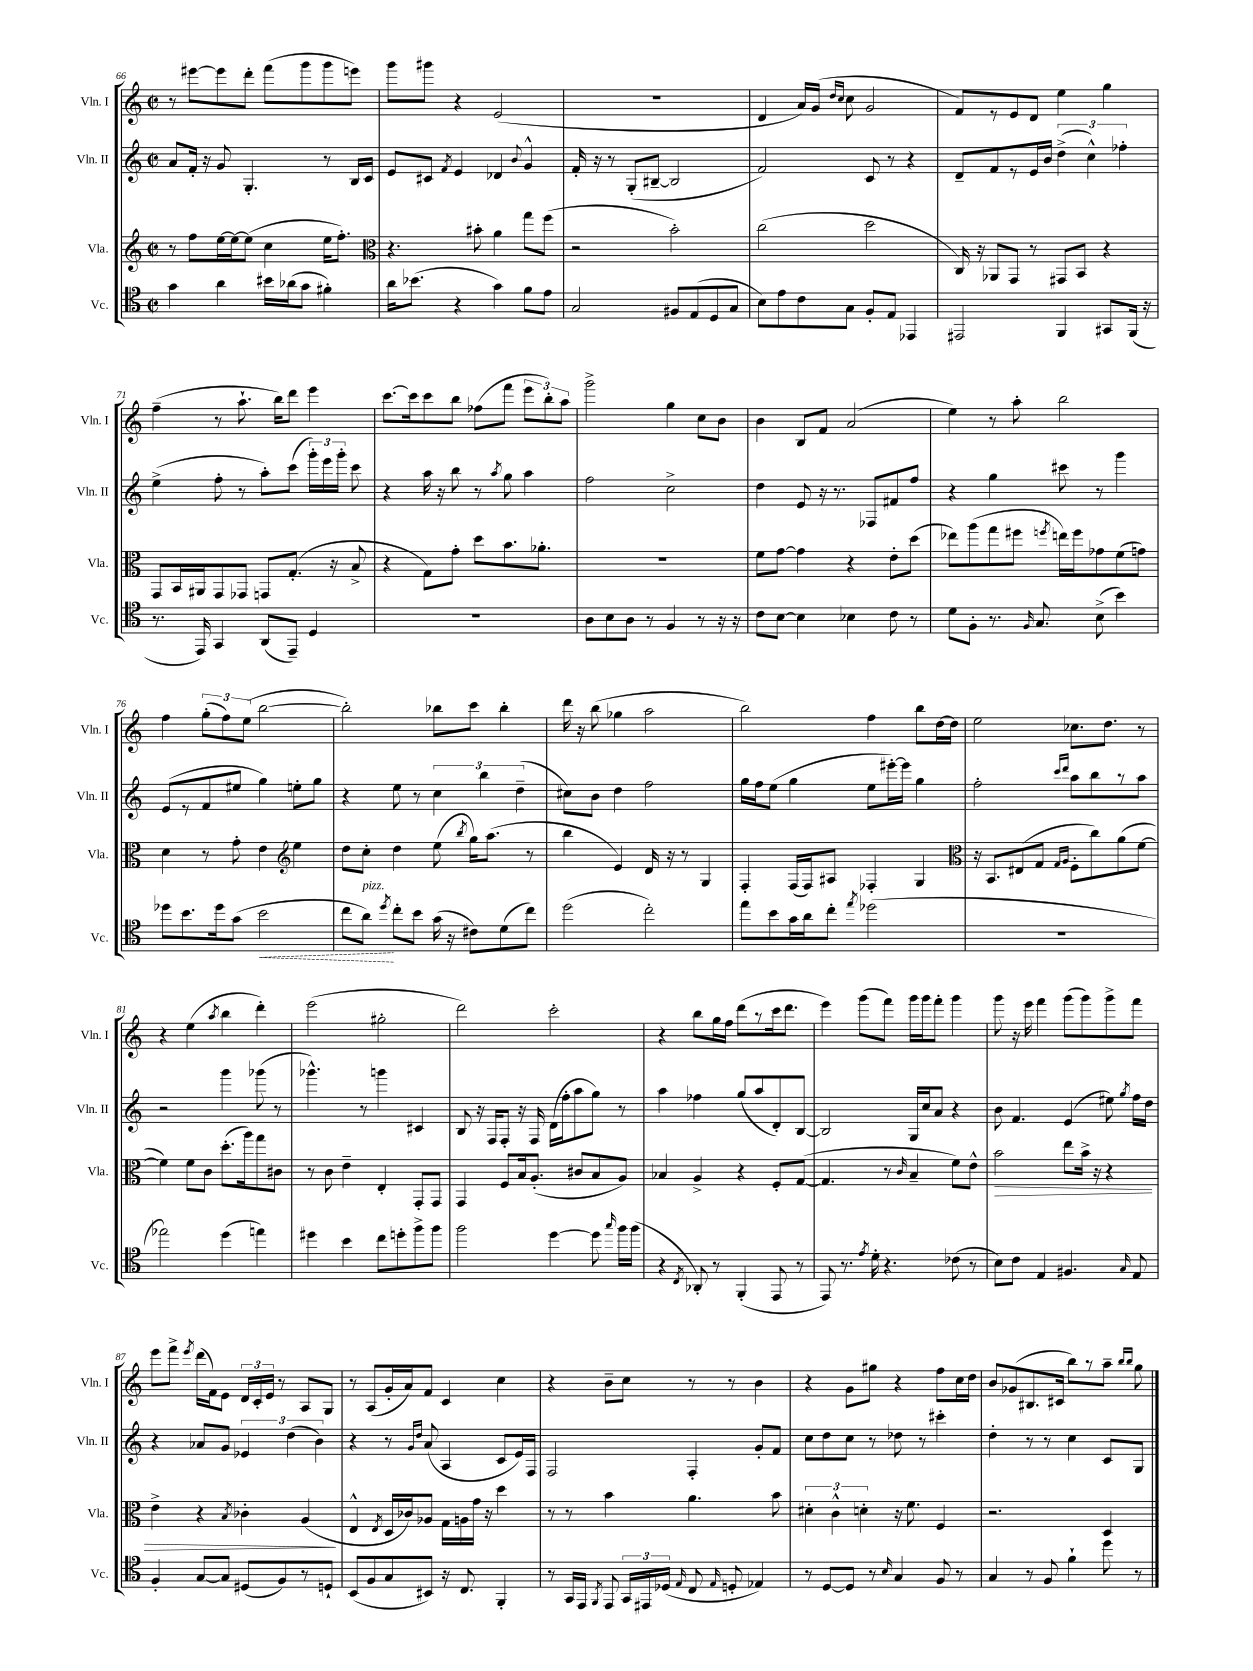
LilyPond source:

<<
\new StaffGroup <<
\new Staff = "s0" \with { instrumentName = "Vln. I" shortInstrumentName = "Vln. I" } {
    \clef treble \key c \major \defaultTimeSignature \time 2/2
    \autoBeamOff r8 eis'''8[~ eis'''8 d'''8]-. f'''8[( g'''8 g'''8 e'''8]) |
    g'''8[ gis'''8] r4 e'2( |
    R1 |
    d'4 a'16[) g'16]( \grace { d''16[ c''16] } c''8 g'2 |
    f'8[) r8 e'8 d'8] e''4 g''4 |
    f''4--( r8 a''8.-! b''16[) d'''8] e'''4 |
    c'''8.[~ c'''16 c'''8 b''8] fes''8[( f'''8] \tuplet 3/2 { e'''8[ b''8-.) a''8] } |
    g'''2-> g''4 c''8[ b'8] |
    b'4 b8[ f'8] a'2( |
    e''4) r8 a''8-. b''2 |
    f''4 \tuplet 3/2 { g''8[-.( f''8) e''8]( } b''2~ |
    b''2-.) bes''8[ c'''8] bes''4-. |
    d'''16 r16 b''8( ges''4 a''2 |
    b''2) f''4 b''8[ d''16~ d''16] |
    e''2 ces''8.[ d''8.] r8 |
    r4 e''4( \acciaccatura { a''8 } b''4 d'''4-.) |
    e'''2( gis''2-. |
    d'''2) c'''2-. |
    r4 b''8[ g''16 f''16] d'''8[( r8 c'''16 d'''8.] |
    e'''4) g'''8[( f'''8]) g'''16[ g'''16 f'''8]-. g'''4 |
    g'''8 r16 e'''16 f'''4 g'''8[( g'''8) g'''8-> f'''8] |
    e'''8[ f'''8]-> \acciaccatura { e'''8 } d'''16[( f'16) e'8] \tuplet 3/2 { d'16[ c'16-. e'16] } r8 a8[ g8] |
    r8 a8[( g'16-. a'16) f'8] c'4 c''4 |
    r4 b'8[-- c''8] r8 r8 b'4 |
    r4 g'8[ gis''8] r4 f''8[ c''16 d''16] |
    b'8[ ges'8( bis8. cis'16] b''8[) r8 a''8]-- \grace { b''16[ b''16] } g''8 \bar "|." |
}
\new Staff = "s1" \with { instrumentName = "Vln. II" shortInstrumentName = "Vln. II" } {
    \clef treble \key c \major \defaultTimeSignature \time 2/2
    \autoBeamOff a'8[ f'16]-. r16 g'8 g4.-. r8 b16[ c'16] |
    e'8[ cis'8] \acciaccatura { f'8 } e'4 des'4 \appoggiatura { b'8 } g'4-^ |
    f'16-. r16 r8 g8[-.( bis8]~-- bis2 |
    f'2) c'8 r8 r4 |
    d'8[-- f'8 r8 e'16 b'16] \tuplet 3/2 { d''4->( c''4-^) fes''4-. } |
    e''4->( f''8-. r8 a''8[-.) c'''8]( \tuplet 3/2 { g'''16[-.) e'''16 g'''16]-. } c'''8 |
    r4 a''16 r16 b''8 r8 \acciaccatura { a''8 } g''8 a''4 |
    f''2 c''2-> |
    d''4 e'8 r16 r8. fes8[ fis'8 f''8] |
    r4 g''4 cis'''8 r8 g'''4 |
    e'8[( r8 f'8 eis''8] g''4) e''8[-. g''8] |
    r4 e''8 r8 \tuplet 3/2 { c''4 b''4 d''4--( } |
    cis''8[) b'8] d''4 f''2 |
    g''16[ f''16 e''8]( g''4 e''8[ eis'''16~-.) eis'''16] g''4 |
    f''2-. \grace { c'''16[ d'''16] } a''8[ b''8 r8 a''8] |
    r2 g'''4 ges'''8( r8 |
    ges'''4.-^) r8 g'''4 cis'4 |
    b8 r16 f16[ f8]-. r16 f16 d'16[( f''16-. a''8 g''8]) r8 |
    a''4 fes''4 g''8[( a''8 d'8-.) b8]~ |
    b2 g16[ c''16 a'8] r4 |
    b'8 f'4. e'4( eis''8) \acciaccatura { g''8 } f''16[ d''16] |
    r4 aes'8[ g'8] \tuplet 3/2 { ees'4 d''4( b'4) } |
    r4 r8 \grace { g'16[ d''16] } a'8( a4 c'8[ e'16) f16] |
    f2 f4-. g'8[-. f'8] |
    c''8[ d''8 c''8] r8 des''8 r8 cis'''4-. |
    d''4-. r8 r8 c''4 c'8[ g8] \bar "|." |
}
\new Staff = "s2" \with { instrumentName = "Vla." shortInstrumentName = "Vla." } {
    \clef treble \key c \major \defaultTimeSignature \time 2/2
    \autoBeamOff r8 f''8[ e''16~ e''16~ e''8]( c''4 e''16[ f''8.]-.) |
    \clef alto r4. bis'8-. a'4 g''8[ f''8]( |
    r2 b'2-.) |
    c''2( d''2 |
    c16) r16 aes,8[ g,8] r8 gis,8[ b,8] r4 |
    g,8[ b,16 ais,16 g,8 ges,8] g,8[ g8.]-.( r16 b8-> |
    r4 g8[) g'8]-. d''8[ b'8. aes'8.]-. |
    R1 |
    f'8[ g'8]~ g'4 r4 e'8[-. d''8]( |
    ees''8[) a''8( g''8 fis''8] \acciaccatura { f''8 } e''16[) f''16 ges'8 f'8( g'8]) |
    d'4 r8 g'8-. e'4 \clef treble e''4 |
    d''8[ c''8]-. d''4 e''8( \acciaccatura { b''8 } g''16[) a''8.]( r8 |
    b''4 e'4) d'16 r16 r8 g4 |
    f4-. f16[( f16) ais8] fes4-. g4 |
    \clef alto r16 b,8.[ eis8( g8] \grace { g16[ a16] } f8[-. c''8) a'8( f'8]~ |
    f'4) f'8[ c'8] d''8.[-.( a''16) g''8 cis'8] |
    r8 c'8 e'4-- e4-. g,8[-. g,8] |
    g,4 f8[ b16 a8.]-.( cis'8[ b8 a8]) |
    bes4 a4-> r4 f8[-. g8]~( |
    g4. r8 \grace { c'16 } b4-- f'8[) e'8]-^ |
    b'2\> e''8[ b'16]-> r16 r4 |
    e'4-> r4 \acciaccatura { b8 } ces'4-. a4\!( |
    e4-^ \acciaccatura { e8 } d16[ ces'16) aes8] g16[ a16 g'16] r16 d''4 |
    r8 r8 b'4 a'4. b'8 |
    \tuplet 3/2 { dis'4-. c'4-^ d'4-. } r16 f'8. f4 |
    r2. d4 \bar "|." |
}
\new Staff = "s3" \with { instrumentName = "Vc." shortInstrumentName = "Vc." } {
    \clef tenor \key c \major \defaultTimeSignature \time 2/2
    \autoBeamOff g'4 a'4 bis'16[ aes'16( g'8] fis'4-.) |
    a'16[ bes'8.]( r4 g'4) f'8[ e'8] |
    g2 fis8[ e8( d8 g8] |
    b8[) e'8 c'8 g8] f8[-. e8] ees,4 |
    eis,2 f,4 gis,8[ f,16]( r16 |
    r8. e,16) g,4 a,8[( e,8]--) d4 |
    R1 |
    a8[ b8 a8] r8 f4 r8 r16 r16 |
    c'8[ b8]~ b4 bes4 c'8 r8 |
    d'8[ f8]-. r8. \grace { f16 } g8. b8->( b'4) |
    des''8[ b'8. des''16 g'8]( \once \override Hairpin.style = #'dashed-line b'2\< |
    c''8[ a'8]\!^\markup { \italic "pizz." }) \acciaccatura { d''8 } c''8[-. b'8] g'16( r16 cis'8[) d'8( c''8]) |
    d''2( c''2-.) |
    e''8[ b'8 g'16 a'16 c''8]-. \acciaccatura { e''8 } des''2( |
    R1 |
    ees''2) d''4( e''4) |
    dis''4 b'4 c''8[ d''8-. f''8-> f''8] |
    f''2 d''4~ d''8 \grace { g''16 } f''16[ f''16]( |
    r4 \acciaccatura { c8 } aes,8-.) r8 f,4-.( e,8 r8 |
    e,8) r8. \acciaccatura { e'8 } d'16-. r4. ces'8( r8 |
    b8[) c'8] e4 fis4. \grace { g16 } e8 |
    f4-. g8[~ g8] dis8[( f8) r8 d8]-! |
    b,8[( f8 g8 bis,8]) r16 c8. f,4-. |
    r8 g,16[ e,16] \acciaccatura { f,8 } e,8 \tuplet 3/2 { g,16[ eis,16 des16]( } \grace { e16 } c8 \grace { e16 } d8-. ees4) |
    r8 d8[~ d8] r8 \grace { b16 } g4 f8 r8 |
    g4 r8 f8 f'4-! d''8 r8 \bar "|." |
}
>>
>>
\layout { \context { \Score currentBarNumber = #66 } }
